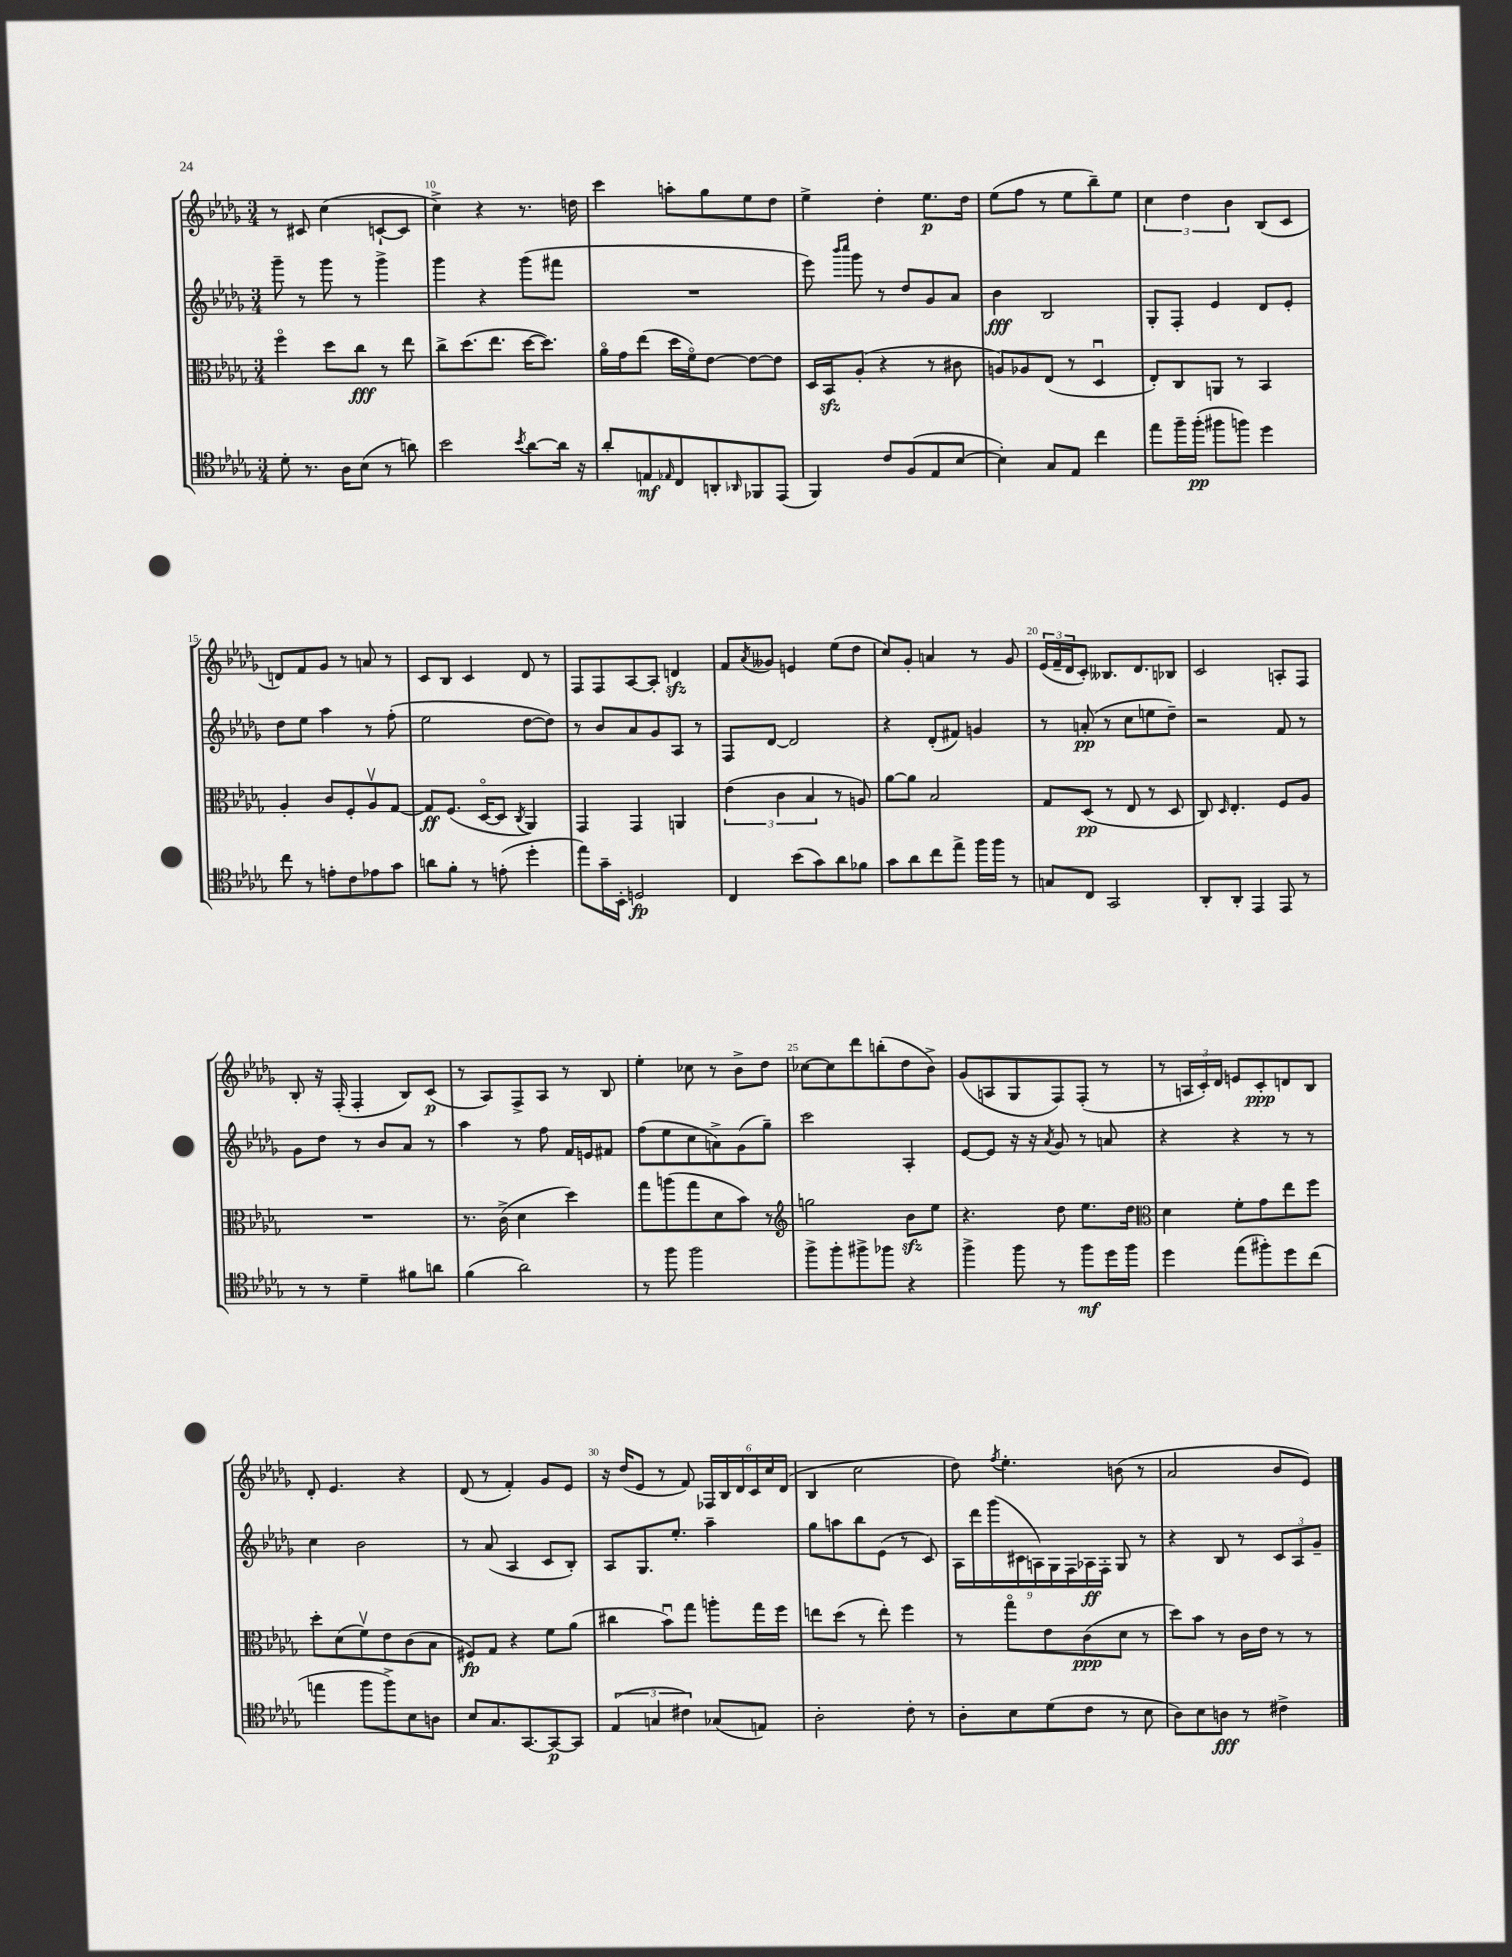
<<
\new StaffGroup <<
\new Staff = "s0" {
    \clef treble \key des \major \numericTimeSignature \time 3/4
    r8 cis'8 c''4( c'8~-! c'8 |
    c''4->) r4 r8. d''16 |
    c'''4 a''8-. ges''8 ees''8 des''8 |
    ees''4-> des''4-. ees''8.\p des''16 |
    ees''8( f''8 r8 ees''8 bes''8--) ees''8 |
    \tuplet 3/2 { c''4 des''4 bes'4 } bes8( c'8 |
    d'8) f'8 ges'8 r8 a'8 r8 |
    c'8 bes8 c'4 des'8 r8 |
    f8 f8 aes8~ aes8-. d'4\sfz |
    f'8 \acciaccatura { aes'8 } geses'8 e'4 ees''8( des''8 |
    c''8) ges'8-. a'4 r8 ges'8 |
    \tuplet 3/2 { ees'16( f'16-- des'16 } c'8-.) beses8. des'8. bes8 |
    c'2 a8-. f8 |
    bes8-. r16 f16-.( f4-. bes8) c'8\p( |
    r8 aes8) f8-> aes8 r8 bes8 |
    ees''4-. ces''8 r8 bes'8-> des''8 |
    ces''8~ ces''8 des'''8 b''8-.( des''8 bes'8->) |
    ges'8( a8 ges8 f8) f8-.( r8 |
    r8 \tuplet 3/2 { a16 c'16-.) des'16 } e'8 c'8-.\ppp d'8 bes8 |
    des'8-. ees'4. r4 |
    des'8( r8 f'4-.) ges'8 ees'8 |
    r16 des''16( ees'8 r8 f'8) \tuplet 6/4 { fes16 bes16 des'16 c'16 c''16 des'16( } |
    bes4 c''2 |
    des''8) \acciaccatura { f''8 } ees''4.-. b'8( r8 |
    aes'2 bes'8 ees'8) \bar "|." |
}
\new Staff = "s1" {
    \clef treble \key des \major \numericTimeSignature \time 3/4
    ges'''8-- r8 ges'''8 r8 ges'''4-> |
    ges'''4 r4 ges'''8( fis'''8 |
    R2. |
    ees'''8) \grace { bes'''16 c''''16 } ges'''8 r8 des''8 ges'8 aes'8 |
    bes'4\fff bes2 |
    ges8-. f8-. ees'4 des'8 ees'8-. |
    des''8 ees''8 aes''4 r8 f''8-.( |
    ees''2 des''8~ des''8) |
    r8 bes'8 aes'8 ges'8 aes8 r8 |
    f8 des'8~ des'2 |
    r4 des'8-.( fis'8) g'4 |
    r8 a'8-.\pp( r8 c''8 e''8 des''8--) |
    r2 f'8 r8 |
    ges'8 des''8 r8 bes'8 aes'8 r8 |
    aes''4 r8 f''8 f'16 e'16 fis'8 |
    f''8( ees''8 c''8 a'8->) ges'8( ges''8--) |
    c'''2 aes4-. |
    ees'8~ ees'8 r16 r16 \acciaccatura { aes'8 } ges'8 r8 a'8 |
    r4 r4 r8 r8 |
    c''4 bes'2 |
    r8 aes'8( aes4 c'8 bes8-.) |
    aes8 ges8. ees''8.-. aes''4-- |
    ges''8 a''8 bes''8 ees'8( r8 c'8) |
    \tuplet 9/8 { aes16 des'''16 ges'''16( cis'16 a16) ges16 f16 aes16\ff f16-. } ges8 r8 |
    r4 bes8 r8 \tuplet 3/2 { c'8 aes8 ges'8-- } \bar "|." |
}
\new Staff = "s2" {
    \clef alto \key des \major \numericTimeSignature \time 3/4
    f''4\flageolet des''8 c''8\fff r8 ees''8 |
    c''8-> des''8.( ees''8. des''16~ des''8.) |
    aes'16\flageolet ges'16 ees''8( des''16 f'16\flageolet) ees'8~ ees'8~ ees'8 |
    des16 bes,16\sfz aes8-.( r4 r8 cis'8 |
    a8) aes8 ees8( r8 des4\downbow |
    ees8-.) c8 a,8 r8 bes,4 |
    aes4-. c'8 f8-. aes8\upbow ges8~ |
    ges8\ff f8.( des16~\flageolet des8 \acciaccatura { c8 } aes,4) |
    ges,4 ges,4 a,4 |
    \tuplet 3/2 { ees'4( c'4 bes4 } r8 a8) |
    aes'8~ aes'8 bes2 |
    ges8 des8\pp( r8 ees8 r8 des8 |
    c8) \grace { des16 } ees4.-. f8 aes8 |
    R2. |
    r8. c'16->( des'4 des''4) |
    ges''8 a''8( ges''8 des'8 bes'8) r8 |
    \clef treble g''2 bes'8\sfz ees''8 |
    r4. des''8 ees''8. des''16 |
    \clef alto des'4 f'8-. ges'8 ees''8 f''8 |
    des''8-. des'8( f'8\upbow) ees'8 c'8( bes8 |
    fis8\fp) ges8 r4 f'8 aes'8( |
    cis''4 bes'8\downbow) ges''8 a''8-. ges''16 f''16 |
    e''8 des''8( r8 e''8-.) f''4 |
    r8 ges''8\flageolet ees'8 c'8\ppp( des'8 r8 |
    des''8) bes'8 r8 c'16 ees'16 r8 r8 \bar "|." |
}
\new Staff = "s3" {
    \clef tenor \key des \major \numericTimeSignature \time 3/4
    des'8-. r8. aes16 bes8( r8 a'8) |
    bes'2 \acciaccatura { bes'8 } aes'8~ aes'16 r16 |
    aes'8-. e8\mf \grace { ees16 } c8 a,8-. \grace { aes,16 } fes,8 ees,8( |
    f,4) c'8 f8( ees8 bes8~ |
    bes4-.) ges8 ees8 c''4 |
    ees''8 f''16-- f''16-.\pp( fis''8 f''8) des''4 |
    c''8 r8 e'8-. c'8 ees'8 ges'8 |
    a'8 f'8-. r8 e'8-.( des''4-. |
    ees''8) ges'16-- bes,16-. d2\fp |
    c4 bes'8( ges'8) aes'8 fes'8 |
    ges'8 aes'8 c''8 ees''8-> f''16 f''16 r8 |
    g8 c8 ges,2 |
    aes,8-. aes,8-. ees,4 ees,8 r8 |
    r8 r8 des'4-- fis'8 a'8 |
    f'4( aes'2) |
    r8 f''8 f''2 |
    f''8-> f''8-. fis''8-> fes''8 r4 |
    f''4-> f''8 r8 f''8\mf des''16 f''16 |
    des''4 ees''8( fis''8-.) des''8 c''8( |
    e''4 f''8 f''8->) bes8 a8 |
    bes8 ges8. ges,8.~ ges,8~\p ges,8 |
    \tuplet 3/2 { ees4( g4 cis'4) } ges8( e8) |
    aes2-. c'8-. r8 |
    aes8-. bes8 des'8( c'8 r8 bes8 |
    aes8) bes8 a8\fff r8 cis'4-> \bar "|." |
}
>>
>>
\layout { \context { \Score currentBarNumber = #9 \override BarNumber.break-visibility = ##(#f #t #t) barNumberVisibility = #(every-nth-bar-number-visible 5) } }
